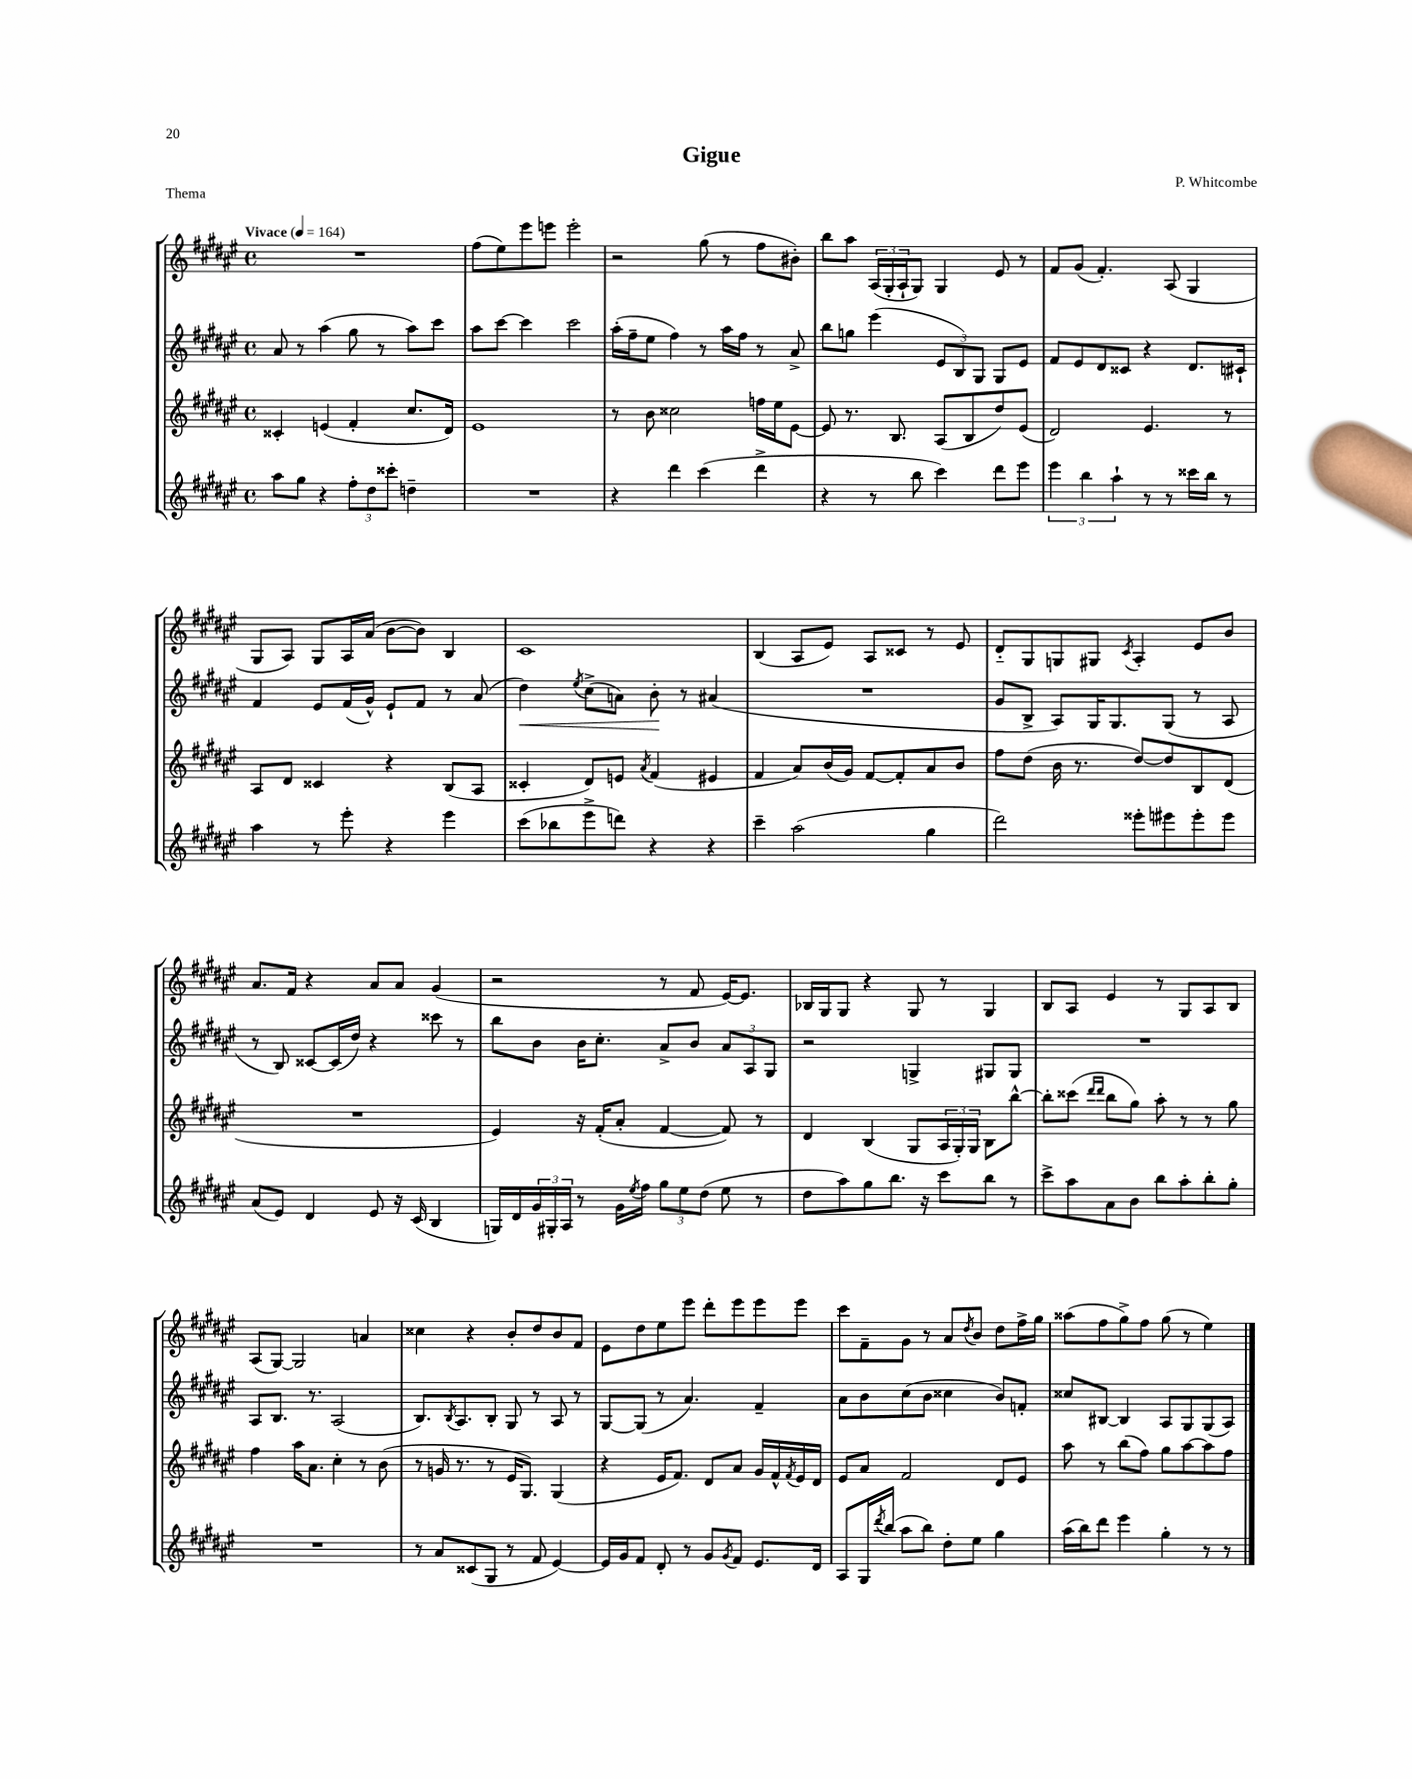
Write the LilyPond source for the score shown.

\header { title = "Gigue" composer = "P. Whitcombe" piece = "Thema" }
<<
\new StaffGroup <<
\new Staff = "s0" {
    \clef treble \key fis \major \defaultTimeSignature \time 4/4 \tempo "Vivace" 4 = 164
    R1 |
    fis''8( eis''8) eis'''8 e'''8 e'''2-. |
    r2 gis''8( r8 fis''8 bis'8-.) |
    b''8 ais''8 \tuplet 3/2 { ais16( gis16-. ais16-! } gis8) gis4 eis'8 r8 |
    fis'8 gis'8( fis'4.-.) ais8( gis4 |
    gis8 ais8) gis8 ais16 ais'16( b'8~ b'8) b4 |
    cis'1 |
    b4( ais8 eis'8) ais8 cisis'8 r8 eis'8 |
    dis'8-_ gis8 g8 gis8 \acciaccatura { cis'8 } ais4-. eis'8 b'8 |
    ais'8. fis'16 r4 ais'8 ais'8 gis'4( |
    r2 r8 fis'8 eis'16~) eis'8. |
    bes16 gis16 gis8 r4 gis8 r8 gis4 |
    b8 ais8 eis'4 r8 gis8 ais8 b8 |
    ais8( gis8~) gis2 a'4 |
    cisis''4 r4 b'8-. dis''8 b'8 fis'8 |
    eis'8 dis''8 eis''8 eis'''8 dis'''8-. eis'''8 eis'''8 eis'''8 |
    cis'''8 fis'8-- gis'8 r8 ais'8 \acciaccatura { dis''8 } b'8 dis''8 fis''16-> gis''16 |
    aisis''8( fis''8 gis''8->) fis''8 gis''8( r8 eis''4) \bar "|." |
}
\new Staff = "s1" {
    \clef treble \key fis \major \defaultTimeSignature \time 4/4
    ais'8 r8 ais''4( gis''8 r8 ais''8) cis'''8 |
    ais''8 cis'''8~ cis'''4 cis'''2 |
    ais''16-.( fis''16-- eis''8 fis''4) r8 ais''16 fis''16 r8 ais'8-> |
    b''8 g''8 eis'''4( \tuplet 3/2 { eis'8 b8) gis8 } gis8 eis'8 |
    fis'8 eis'8 dis'8 cisis'8 r4 dis'8. cis'16-! |
    fis'4 eis'8 fis'16( gis'16-^) eis'8-! fis'8 r8 ais'8( |
    dis''4\<) \acciaccatura { eis''8 } cis''8->( a'8) b'8-.\! r8 ais'4( |
    R1 |
    gis'8 b8-> ais8) gis16 gis8. gis8( r8 ais8 |
    r8 b8) cisis'8~ cisis'16( dis''16) r4 cisis'''8 r8 |
    b''8 b'8 b'16 cis''8.-. ais'8-> b'8 \tuplet 3/2 { ais'8 ais8 gis8 } |
    r2 g4-> gis8 gis8 |
    R1 |
    ais8 b8. r8. ais2( |
    b8.) \acciaccatura { b8 } ais8. b8-. gis8 r8 ais8 r8 |
    gis8~ gis8( r8 ais'4.) fis'4-- |
    ais'8 b'8 cis''8( b'8 cisis''4 b'8) f'8-. |
    cisis''8 bis8~ bis4 ais8 gis8 gis8( ais8) \bar "|." |
}
\new Staff = "s2" {
    \clef treble \key fis \major \defaultTimeSignature \time 4/4
    cisis'4-. e'4( fis'4-. cis''8. dis'16) |
    eis'1 |
    r8 b'8 cisis''2 f''16 eis''16 eis'8~ |
    eis'8 r8. b8. ais8( b8 dis''8) eis'8( |
    dis'2) eis'4. r8 |
    ais8 dis'8 cisis'4 r4 b8( ais8 |
    cisis'4-. dis'8) e'8 \acciaccatura { ais'8 } fis'4( eis'4 |
    fis'4 ais'8) b'16( gis'16) fis'8~ fis'8-. ais'8 b'8 |
    fis''8 dis''8( b'16 r8. dis''8~) dis''8 b8 dis'8( |
    R1 |
    eis'4) r16 fis'16-.( ais'8-. fis'4~ fis'8) r8 |
    dis'4 b4( gis8 \tuplet 3/2 { ais16 gis16-.) gis16 } b8 b''8~-^ |
    b''8-. cisis'''8( \grace { dis'''16 dis'''16 } b''8 gis''8) ais''8-. r8 r8 gis''8 |
    fis''4 ais''16 ais'8. cis''4-. r8 b'8( |
    r8 g'16 r8. r8 eis'16 gis8.) gis4( |
    r4 eis'16 fis'8.) dis'8 ais'8 gis'16 fis'16-^ \acciaccatura { fis'8 } eis'16 dis'16 |
    eis'8 ais'8 fis'2 dis'8 eis'8 |
    ais''8 r8 b''8( fis''8) gis''8 ais''8~ ais''8 fis''8 \bar "|." |
}
\new Staff = "s3" {
    \clef treble \key fis \major \defaultTimeSignature \time 4/4
    ais''8 gis''8 r4 \tuplet 3/2 { fis''8-. dis''8 cisis'''8-. } d''4-- |
    R1 |
    r4 dis'''4 cis'''4( dis'''4-> |
    r4 r8 b''8 cis'''4) dis'''8 eis'''8 |
    \tuplet 3/2 { eis'''4 b''4 ais''4-! } r8 r8 cisis'''16 b''16 r8 |
    ais''4 r8 eis'''8-. r4 eis'''4 |
    cis'''8( bes''8 eis'''8-> d'''8) r4 r4 |
    cis'''4-- ais''2( gis''4 |
    dis'''2) eisis'''8-. eis'''8 eis'''8-. eis'''8 |
    ais'8( eis'8) dis'4 eis'8 r16 cis'16( b4 |
    g16) dis'16 \tuplet 3/2 { gis'16 gis16-. ais16 } r8 gis'16 \acciaccatura { eis''8 } fis''16 \tuplet 3/2 { gis''8 eis''8 dis''8( } eis''8 r8 |
    dis''8 ais''8) gis''8 b''8. r16 cis'''8 b''8 r8 |
    cis'''8-> ais''8 ais'8 b'8 b''8 ais''8-. b''8-. gis''8-. |
    R1 |
    r8 ais'8 cisis'8( gis8 r8 fis'8 eis'4~) |
    eis'16 gis'16 fis'8 dis'8-. r8 gis'8 \acciaccatura { gis'8 } fis'8 eis'8. dis'16 |
    ais8 gis16 \acciaccatura { dis'''8 } b''16( ais''8 b''8) dis''8-. eis''8 gis''4 |
    ais''16( b''16) dis'''8 eis'''4 gis''4-. r8 r8 \bar "|." |
}
>>
>>
\layout { \context { \Score \remove "Bar_number_engraver" } }
